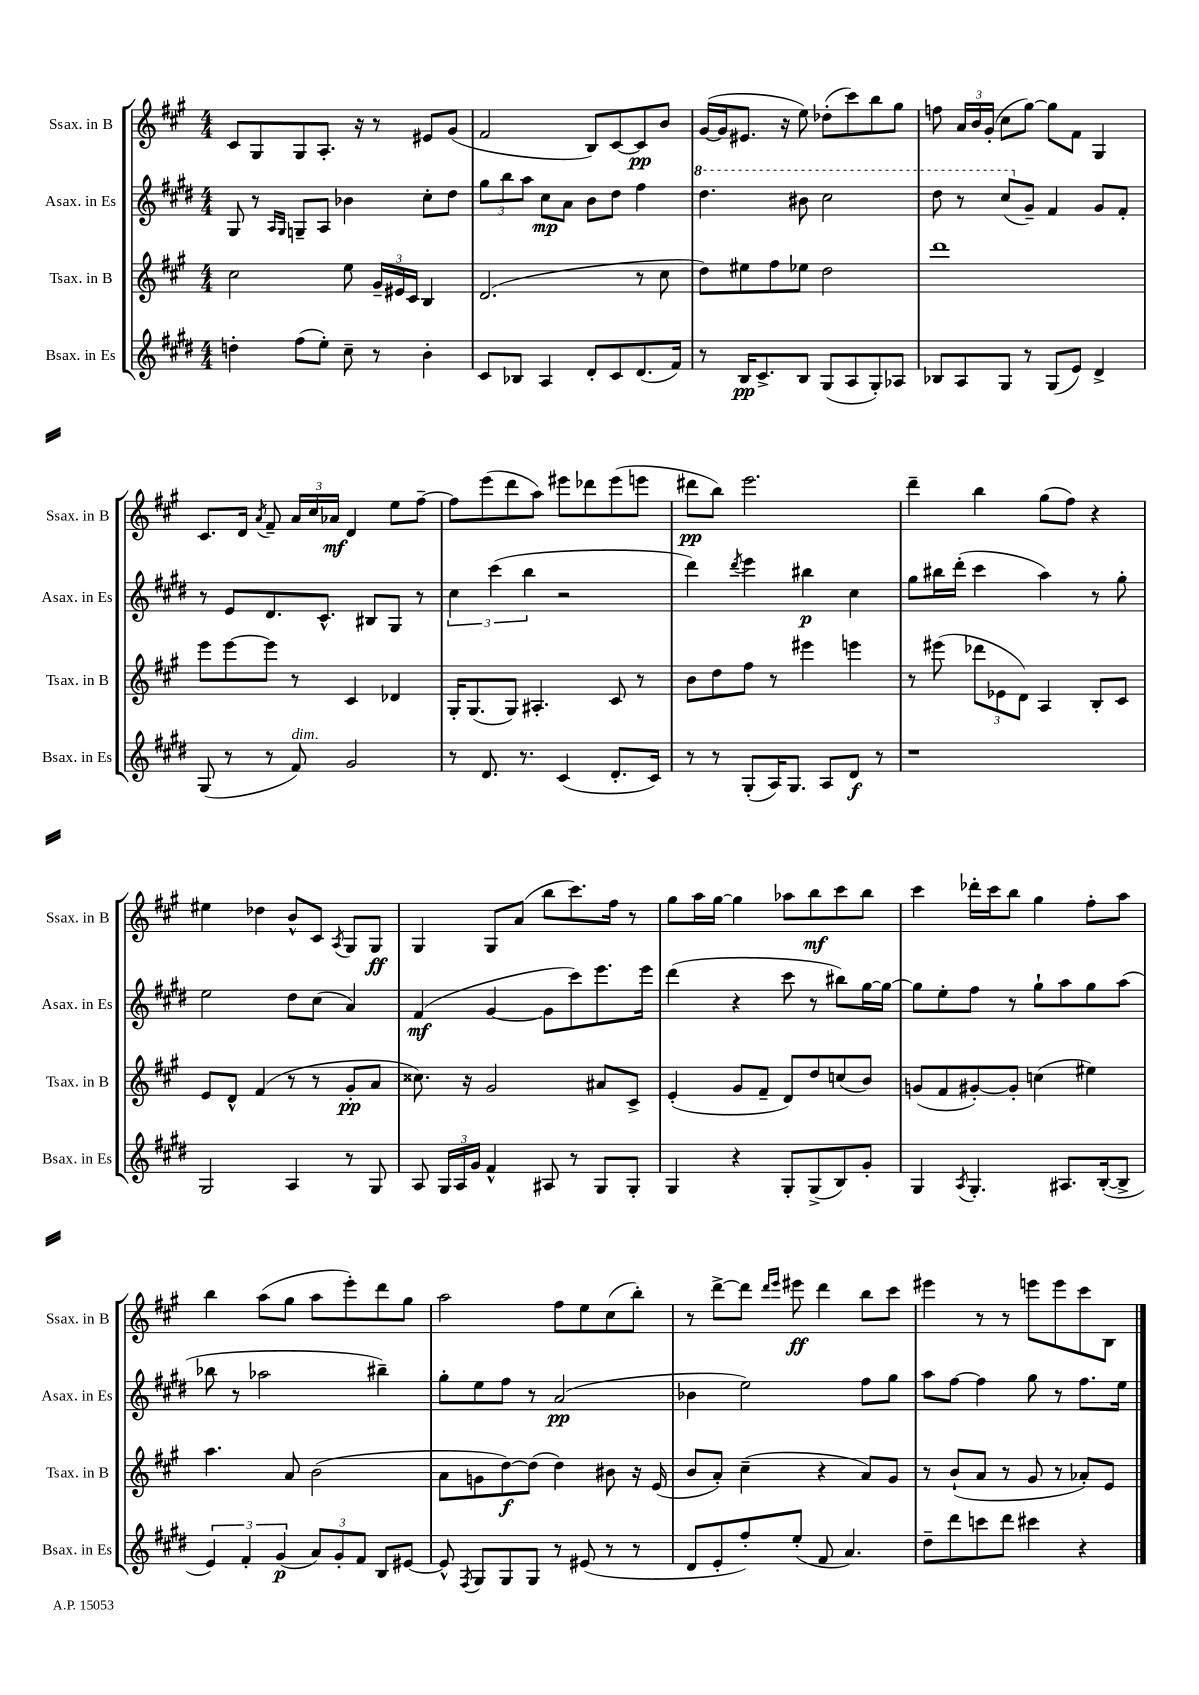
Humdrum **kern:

**kern	**kern	**kern	**kern
*staff4	*staff3	*staff2	*staff1
*clefG2	*clefG2	*clefG2	*clefG2
*k[f#c#g#d#]	*k[f#c#g#]	*k[f#c#g#d#]	*k[f#c#g#]
*M4/4	*M4/4	*M4/4	*M4/4
4dd'	2cc#	8G#	8c#
.	.	8r	8G#
.	.	16qqA	.
.	.	16qqG#	.
(8ff#	.	8G~	8G#
8ee')	.	8A	8.A'
8cc#~	8ee	4b-	.
.	.	.	16r
8r	24g#~	.	8r
.	24e#	.	.
.	24c#	.	.
4b'	4B	8cc#'	8e#
.	.	8dd#	(8g#
=	=	=	=
8c#	(2.d	12gg#	2f#
.	.	12bb	.
8B-	.	.	.
.	.	12aa	.
4A	.	8cc#	.
.	.	8a	.
8d#'	.	8b	8B)
8c#	.	8dd#	[8c#
(8.d#	8r	4ff#	8c#]
.	8cc#	.	8b
16f#)	.	.	.
=	=	=	=
8r	8dd)	4.ddd#	([16g#
.	.	.	16g#]
16B	8ee#	.	8.e#
8.c#^	.	.	.
.	8ff#	.	.
.	.	.	16r
8B	8ee-	8bb#	8ee)
(8G#	2dd	2ccc#	(8dd-'
8A	.	.	8ccc#)
8G#')	.	.	8bb
8A-	.	.	8gg#
=	=	=	=
8B-	1ddd	8ddd#	8ff
8A	.	8r	24a
.	.	.	24b
.	.	.	(24g#'
8G#	.	(8ccc#	8cc#
8r	.	8g#~)	[8gg#)
(8G#	.	4f#	8gg#]
8e)	.	.	8f#
4d#^	.	8g#	4G#
.	.	8f#'	.
=	=	=	=
(8G#	8eee	8r	8.c#
8r	[8eee	8e	.
.	.	.	16d
.	.	.	8qa
8r	8eee]	8.d#	8f#~
8f#)	8r	.	24a
.	.	.	24cc#
.	.	8.c#^^	.
.	.	.	24a-
2g#	4c#	.	4d
.	.	8B#	.
.	4d-	8G#	8ee
.	.	8r	[8ff#~
=	=	=	=
8r	16G#'	6cc#	8ff#]
.	(8.G#	.	.
8.d#	.	.	(8eee
.	.	(6ccc#	.
.	8G#)	.	8ddd
8.r	.	.	.
.	.	6bb	.
.	4.A#'	.	8aa)
(4c#	.	2r	8eee#
.	.	.	8ddd-
8.d#'	8c#	.	(8eee#
.	8r	.	8eee
16c#)	.	.	.
=	=	=	=
8r	8b	4ddd#)	8ddd#
8r	8dd	.	8bb)
.	.	8qddd#	.
(8G#'	8ff#	4eee	2.eee
16A)	8r	.	.
8.G#	.	.	.
.	4eee#	4bb#	.
8A	.	.	.
8d#	4eee	4cc#	.
8r	.	.	.
=	=	=	=
1r	8r	8gg#	4ddd~
.	(8eee#	16bb#	.
.	.	(16ddd#'	.
.	12ddd-	4ccc#	4bb
.	12e-	.	.
.	12d)	.	.
.	4A	4aa)	(8gg#
.	.	.	8ff#)
.	8B'	8r	4r
.	8c#	8gg#'	.
=	=	=	=
2G#	8e	2ee	4ee#
.	8d^^	.	.
.	(4f#	.	4dd-
4A	8r	8dd#	8b^^
.	8r	(8cc#	8c#
.	.	.	8qA
8r	8g#'	4a)	8G#
8G#	8a	.	8G#
=	=	=	=
8A	8.cc##)	(4f#	4G#
24G#	.	.	.
24A	.	.	.
.	16r	.	.
24g#	.	.	.
4f#^^	2g#	[4g#	8G#
.	.	.	(8a
8A#	.	8g#]	8bb
8r	.	8ccc#)	8.ccc#)
8G#	8a#	8.eee	.
.	.	.	16ff#
8G#'	8c#^	.	8r
.	.	16eee	.
=	=	=	=
4G#	(4e'	(4ddd#	8gg#
.	.	.	16aa
.	.	.	[16gg#
4r	8g#	4r	4gg#]
.	8f#~	.	.
8G#'	8d)	8ccc#	8aa-
(8G#^	8dd	8r	8bb
8B)	(8cc	8bb#)	8ccc#
8g#'	8b)	[16gg#	8bb
.	.	16gg#_	.
=	=	=	=
4G#	(8g	8gg#]	4ccc#
.	8f#	8ee'	.
8qA	.	.	.
4.G#'	[8g#')	8ff#	16ddd-'
.	.	.	16ccc#
.	8g#']	8r	8bb
.	(4cc	8gg#`	4gg#
8.A#	.	8aa	.
.	4ee#)	8gg#	8ff#'
([16B'	.	.	.
8B^]	.	(8aa	8aa
=	=	=	=
6e)	4.aa	8bb-	4bb
.	.	8r	.
6f#'	.	.	.
.	.	2aa-	(8aa
(6g#	.	.	.
.	8a	.	8gg#
12a)	(2b	.	8aa
12g#'	.	.	.
.	.	.	8eee')
12f#	.	.	.
8B	.	4bb#~)	8ddd
[8e#	.	.	8gg#
=	=	=	=
8e#^^]	8a	8gg#'	2aa
8qF#	.	.	.
8G#	8g	8ee	.
8G#	[8dd)	8ff#	.
8G#	(8dd]	8r	.
8r	4dd)	(2a	8ff#
(8e#	.	.	8ee
8r	8b#	.	(8cc#
8r	16r	.	8bb')
.	(16e	.	.
=	=	=	=
8d#	8b	4b-	8r
8e'	8a')	.	[8ddd^
8ff#')	(4cc#~	2ee)	8ddd]
.	.	.	16qqddd
.	.	.	16qqeee
(8ee'	.	.	8eee#
8f#	4r	.	4ddd
4.a)	.	.	.
.	8a)	8ff#	8bb
.	8g#	8gg#	8ccc#
=	=	=	=
8dd#~	8r	8aa	4eee#
8ddd#	(8b`	[8ff#	.
8ccc	8a	4ff#]	8r
8ddd#	8r	.	8r
4ccc#	8g#	8gg#	8eee
.	8r	8r	8eee
4r	8a-')	8.ff#	8ccc#
.	8e	.	8B
.	.	16ee	.
==	==	==	==
*-	*-	*-	*-
